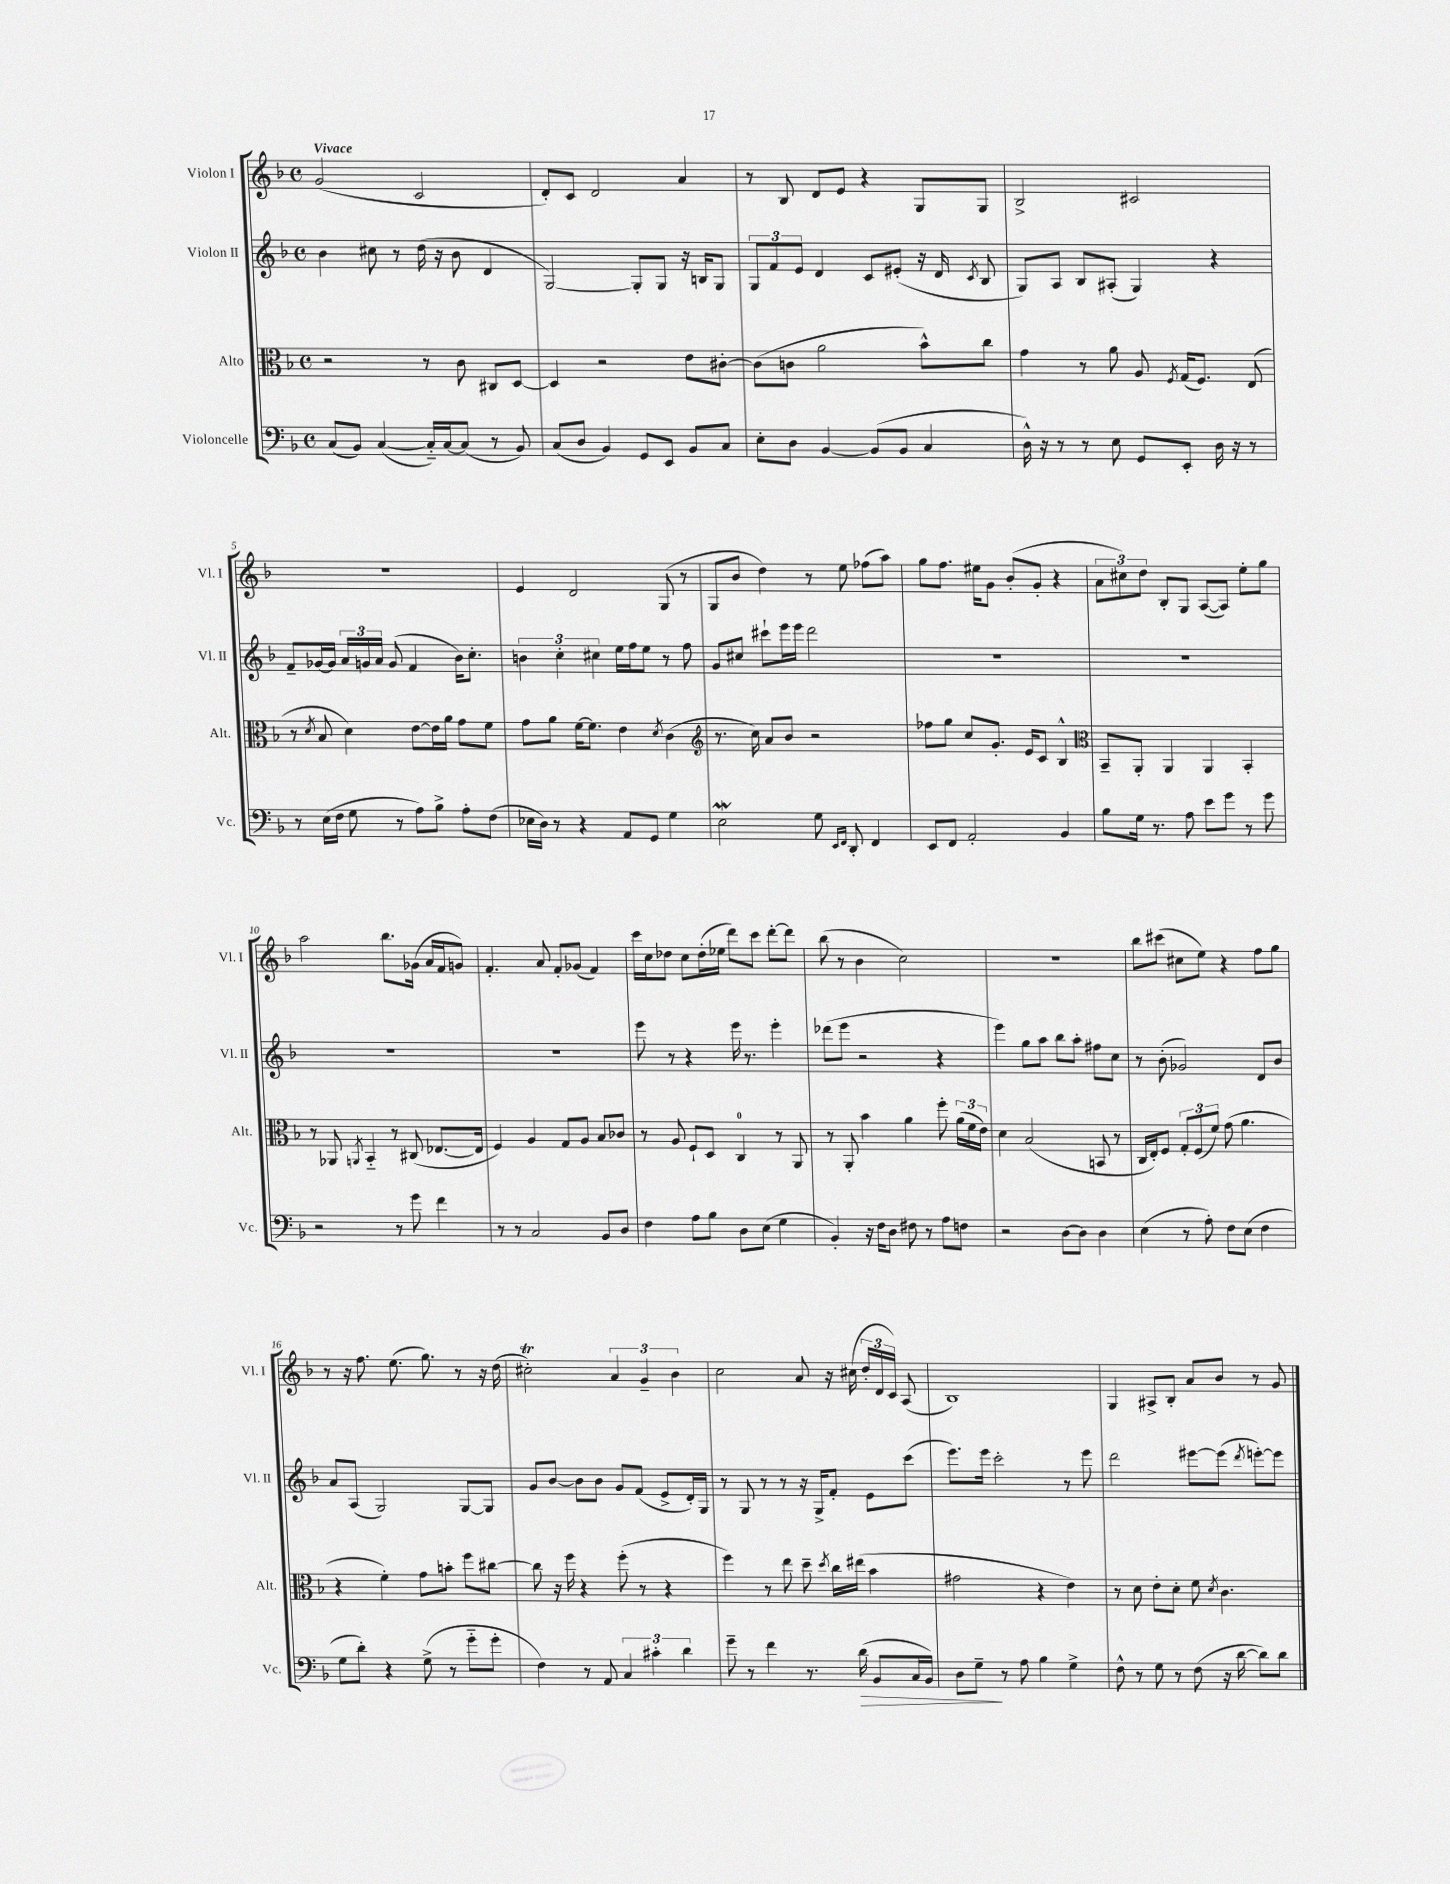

**kern	**dynam	**kern	**kern	**kern
*part4	*part4	*part3	*part2	*part1
*staff4	*staff4	*staff3	*staff2	*staff1
*I"Violoncelle	*	*I"Alto	*I"Violon II	*I"Violon I
*I'Vc.	*	*I'Alt.	*I'Vl. II	*I'Vl. I
*clefF4	*	*clefC3	*clefG2	*clefG2
*k[b-]	*	*k[b-]	*k[b-]	*k[b-]
*M4/4	*	*M4/4	*M4/4	*M4/4
*met(c)	*	*met(c)	*met(c)	*met(c)
=1	=1	=1	=1	=1
!	!	!	!	!LO:TX:a:B:t=Vivace
(8C/L	.	2r	4b-\	(2g/
8BB-/J)	.	.	.	.
([4C/	.	.	8cc#X\	.
.	.	.	8r	.
16C/LL])	.	8r	(16dd\	2c/
[16C/J	.	.	16r	.
(8C/J]	.	8c\	8b-\	.
8r	.	8C#X/L	4d/	.
8BB-/)	.	[8D/J	.	.
=2	=2	=2	=2	=2
(8C/L	.	4D/]	[2G/)	8d'/L)
8D/J	.	.	.	8c/J
4BB-/)	.	2r	.	2d/
8GG/L	.	.	8G'/L]	.
8EE/J	.	.	8G/J	.
8BB-/L	.	8e\L	16r	4a/
.	.	.	16Bn/KL	.
8C/J	.	[8c#X'\J	8G/J	.
=3	=3	=3	=3	=3
8E'\L	.	(8c#\L]	12G/L	8r
.	.	.	12f/	.
8D\J	.	8cn\J	.	8B-/
.	.	.	12e/J	.
[4BB-/	.	2a\	4d/	8d/L
.	.	.	.	8e/J
(8BB-/L]	.	.	8c/L	4r
8BB-/J	.	.	(8e#X'/J	.
4C/	.	8b-^^\L)	16r	8G/L
.	.	.	16d/	.
.	.	.	8qc/	.
.	.	8cc\J	8B-/	8G/J
=4	=4	=4	=4	=4
16D^^\)	.	4g\	8G/L)	2B-^/
16r	.	.	.	.
8r	.	.	8A/J	.
8r	.	8r	8B-/L	.
8E\	.	8a\	(8A#X'/J	.
8GG/L	.	8A/	4G/)	2c#X/
.	.	8qF/	.	.
8EE'/J	.	(16G/KL	.	.
.	.	8.F/J)	.	.
16D\	.	.	4r	.
16r	.	.	.	.
8r	.	(8E/	.	.
!!LO:LB:g=z
=5	=5	=5	=5	=5
8r	.	8r	8f~/L	1r
.	.	8qd/	.	.
(16E\LL	.	8B-/	[16g-X/L	.
16F\JJ	.	.	16g-/JJ]	.
8G\	.	4d\)	24a/LL	.
.	.	.	24gn/	.
.	.	.	24a/JJ	.
8r	.	.	(8g/	.
8A\L)	.	[8e\L	4f/	.
8B-^\J	.	16e\L]	.	.
.	.	16a\JJ	.	.
8A'\L	.	8g\L	16b-\KL)	.
.	.	.	8.cc'\J	.
(8F\J	.	8f\J	.	.
=6	=6	=6	=6	=6
16E-X\LL	.	8g\L	6bn\	4e/
16D\JJ)	.	.	.	.
8r	.	8a\J	.	.
.	.	.	6cc'\	.
4r	.	[16f\KL	.	2d/
.	.	8.f\J]	.	.
.	.	.	6cc#X\	.
8AA/L	.	4e\	16ee\LL	.
.	.	.	16ff\J	.
8GG/J	.	.	8ee\J	.
.	.	8qd/	.	.
4G\	.	(4c\	8r	(8G/
.	.	.	8ff\	8r
=7	=7	=7	=7	=7
*	*	*clefG2	*	*
2EW\	.	8.r	8g/L	8G/L
.	.	.	8cc#X/J	8b-/J
.	.	16cc\)	.	.
.	.	8a/L	8ccc#X`\L	4dd\)
.	.	8b-/J	16eee\L	.
.	.	.	16eee\JJ	.
8G\	.	2r	2ddd\	8r
16qqEE/LL	.	.	.	.
16qqFF/JJ	.	.	.	.
8DD'/	.	.	.	8ee\
4FF/	.	.	.	(8ff-X\L
.	.	.	.	8aa\J)
=8	=8	=8	=8	=8
8EE/L	.	8ff-X\L	1r	8gg\L
8FF/J	.	8gg\J	.	8.ff\J
2AA'/	.	8cc/L	.	.
.	.	.	.	16ee#X\KL
.	.	8.g'/J	.	8g\J
.	.	.	.	(8b-'/L
.	.	16e/KL	.	.
.	.	8c/J	.	8g'/J
4BB-/	.	4B-^^/	.	4r
=9	=9	=9	=9	=9
*	*	*clefC3	*	*
8B-\L	.	8BB-~/L	1r	12a\L
.	.	.	.	12cc#X\)
16G\Jk	.	8AA'/J	.	.
.	.	.	.	12dd\J
8.r	.	.	.	.
.	.	4AA/	.	8B-'/L
8A\	.	.	.	8G/J
8e\L	.	4AA/	.	([8A/L
8g\J	.	.	.	8A/J])
8r	.	4BB-'/	.	8ee'\L
8g\	.	.	.	8gg\J
!!LO:LB:g=z
=10	=10	=10	=10	=10
2r	.	8r	1r	2aa\
.	.	8AA-X/	.	.
.	.	8qAAn/	.	.
.	.	4BB-/	.	.
8r	.	8r	.	8.bb-\L
8g\	.	(8C#X/	.	.
.	.	.	.	(16g-X\Jk
4f\	.	[8.E-X/L	.	16a/LL
.	.	.	.	16f/J
.	.	.	.	8gn/J)
.	.	16E-/Jk]	.	.
=11	=11	=11	=11	=11
8r	.	4F/)	1r	4.f'/
8r	.	.	.	.
2C/	.	4A/	.	.
.	.	.	.	8a/
.	.	8G/L	.	8f'/L
.	.	8A/J	.	(8g-X/J
8BB-/L	.	8B-/L	.	4f/)
8D/J	.	8c-X/J	.	.
=12	=12	=12	=12	=12
4F\	.	8r	8eee\	16ccc\LL
.	.	.	.	16cc\J
.	.	8A/	8r	8dd-X\J
8A\L	.	8F`/L	4r	8cc\L
8B-\J	.	8D/J	.	(16dd-'\L
.	.	.	.	16ee-X\JJ
8D\L	.	4C/	16eee\	8ddd\L)
.	.	.	8.r	.
(8E\J	.	.	.	8ccc\J
4G\	.	8r	4eee'\	[8ddd'\L
.	.	8AA/	.	8ddd\J]
=13	=13	=13	=13	=13
4BB-'/)	.	8r	(8ddd-X\L	(8bb-\
.	.	8AA'/	8eee\J	8r
16r	.	4b-\	2r	4b-\
16F\KL	.	.	.	.
8D\J	.	.	.	.
8F#X\	.	4a\	.	2cc\)
8r	.	.	.	.
8A\L	.	8ff'\	4r	.
8Fn\J	.	(24a\LL	.	.
.	.	24f\	.	.
.	.	24e\JJ)	.	.
=14	=14	=14	=14	=14
2r	.	4d\	4eee\)	1r
.	.	(2B-/	8gg\L	.
.	.	.	8aa\J	.
[8D\L	.	.	8bb-\L	.
8D\J]	.	.	8aa'\J	.
4D\	.	8BBn/	8ff#X\L	.
.	.	8r	8cc\J	.
=15	=15	=15	=15	=15
(4E\	.	16C/LL	8r	8bb-\L
.	.	16E'/J)	.	.
.	.	8F/J	(8b-'\	(8ccc#X\J
8r	.	12G'/L	2g-X/)	8cc#X\L
.	.	(12F/	.	.
8A'\)	.	.	.	8ee\J)
.	.	12f/J)	.	.
8F\L	.	(8g\	.	4r
(8E\J	.	4.a\	.	.
4F\	.	.	8d/L	8ff\L
.	.	.	8b-/J	8gg\J
!!LO:LB:g=z
=16	=16	=16	=16	=16
8G\L	.	4r	8a/L	8r
8d'\J)	.	.	(8A/J	16r
.	.	.	.	8.ff\
4r	.	4f'\)	2G/)	.
.	.	.	.	(8.ee\
(8G^\	.	8g\L	.	.
.	.	.	.	8.gg\)
8r	.	8bn'\J	.	.
8g\L	.	8ff\L	[8G/L	8r
8g'\J	.	[8cc#X\J	8G/J]	16r
.	.	.	.	(16dd\
=17	=17	=17	=17	=17
4F\)	.	8cc#\]	8g/L	2cc#Xt'\)
.	.	16r	[8b-/J	.
.	.	16ff\	.	.
8r	.	4r	8b-\L]	.
8AA/	.	.	8b-\J	.
6C/	.	(8ff'\	8g/L	6a/
.	.	8r	(8f/J	.
6c#X'\	.	.	.	6g~/
.	.	4r	8e^/L	.
6d\	.	.	.	6b-\
.	.	.	16d'/L)	.
.	.	.	16G/JJ	.
=18	=18	=18	=18	=18
8g~\	.	4ff\)	8r	2cc\
8r	.	.	8G/	.
4f\	.	8r	8r	.
.	.	8ee\	8r	.
8.r	.	8dd~\	16r	8a/
.	.	.	16G^/KL	.
.	.	8qdd/	.	.
.	.	16cc\LL	8f'/J	16r
!	!LO:HP:b	!	!	!
(16d\	>	(16ee#X\JJ	.	(16cc#X\
8BB-/L	.	4b-\	8e\L	24dd'/LL
.	.	.	.	24d/
.	.	.	.	24c/JJ)
16C/L	.	.	(8ccc\J	(8A/
16BB-/JJ)	.	.	.	.
=19	=19	=19	=19	=19
8D\L	.	2g#X\	8.eee\L)	1B-)
8G~\J	.	.	.	.
.	.	.	16eee\Jk	.
8r	]	.	2ccc'\	.
8A\	.	.	.	.
4B-\	.	4r	.	.
4G^\	.	4e\)	8r	.
.	.	.	8eee\	.
=20	=20	=20	=20	=20
8F^^\	.	8r	2ddd\	4G/
8r	.	8d\	.	.
8G\	.	8e'\L	.	8A#X^/L
8r	.	8d'\J	.	8B-'/J
(8F\	.	8f\	[8eee#X\L	8a/L
.	.	8qd/	.	.
16r	.	4.c\	(8eee#\J]	8b-/J
[16d\	.	.	.	.
.	.	.	8qddd/	.
8d\L])	.	.	[8eeen'\L)	8r
8d\J	.	.	8eee\J]	8g/
==	==	==	==	==
*-	*-	*-	*-	*-
